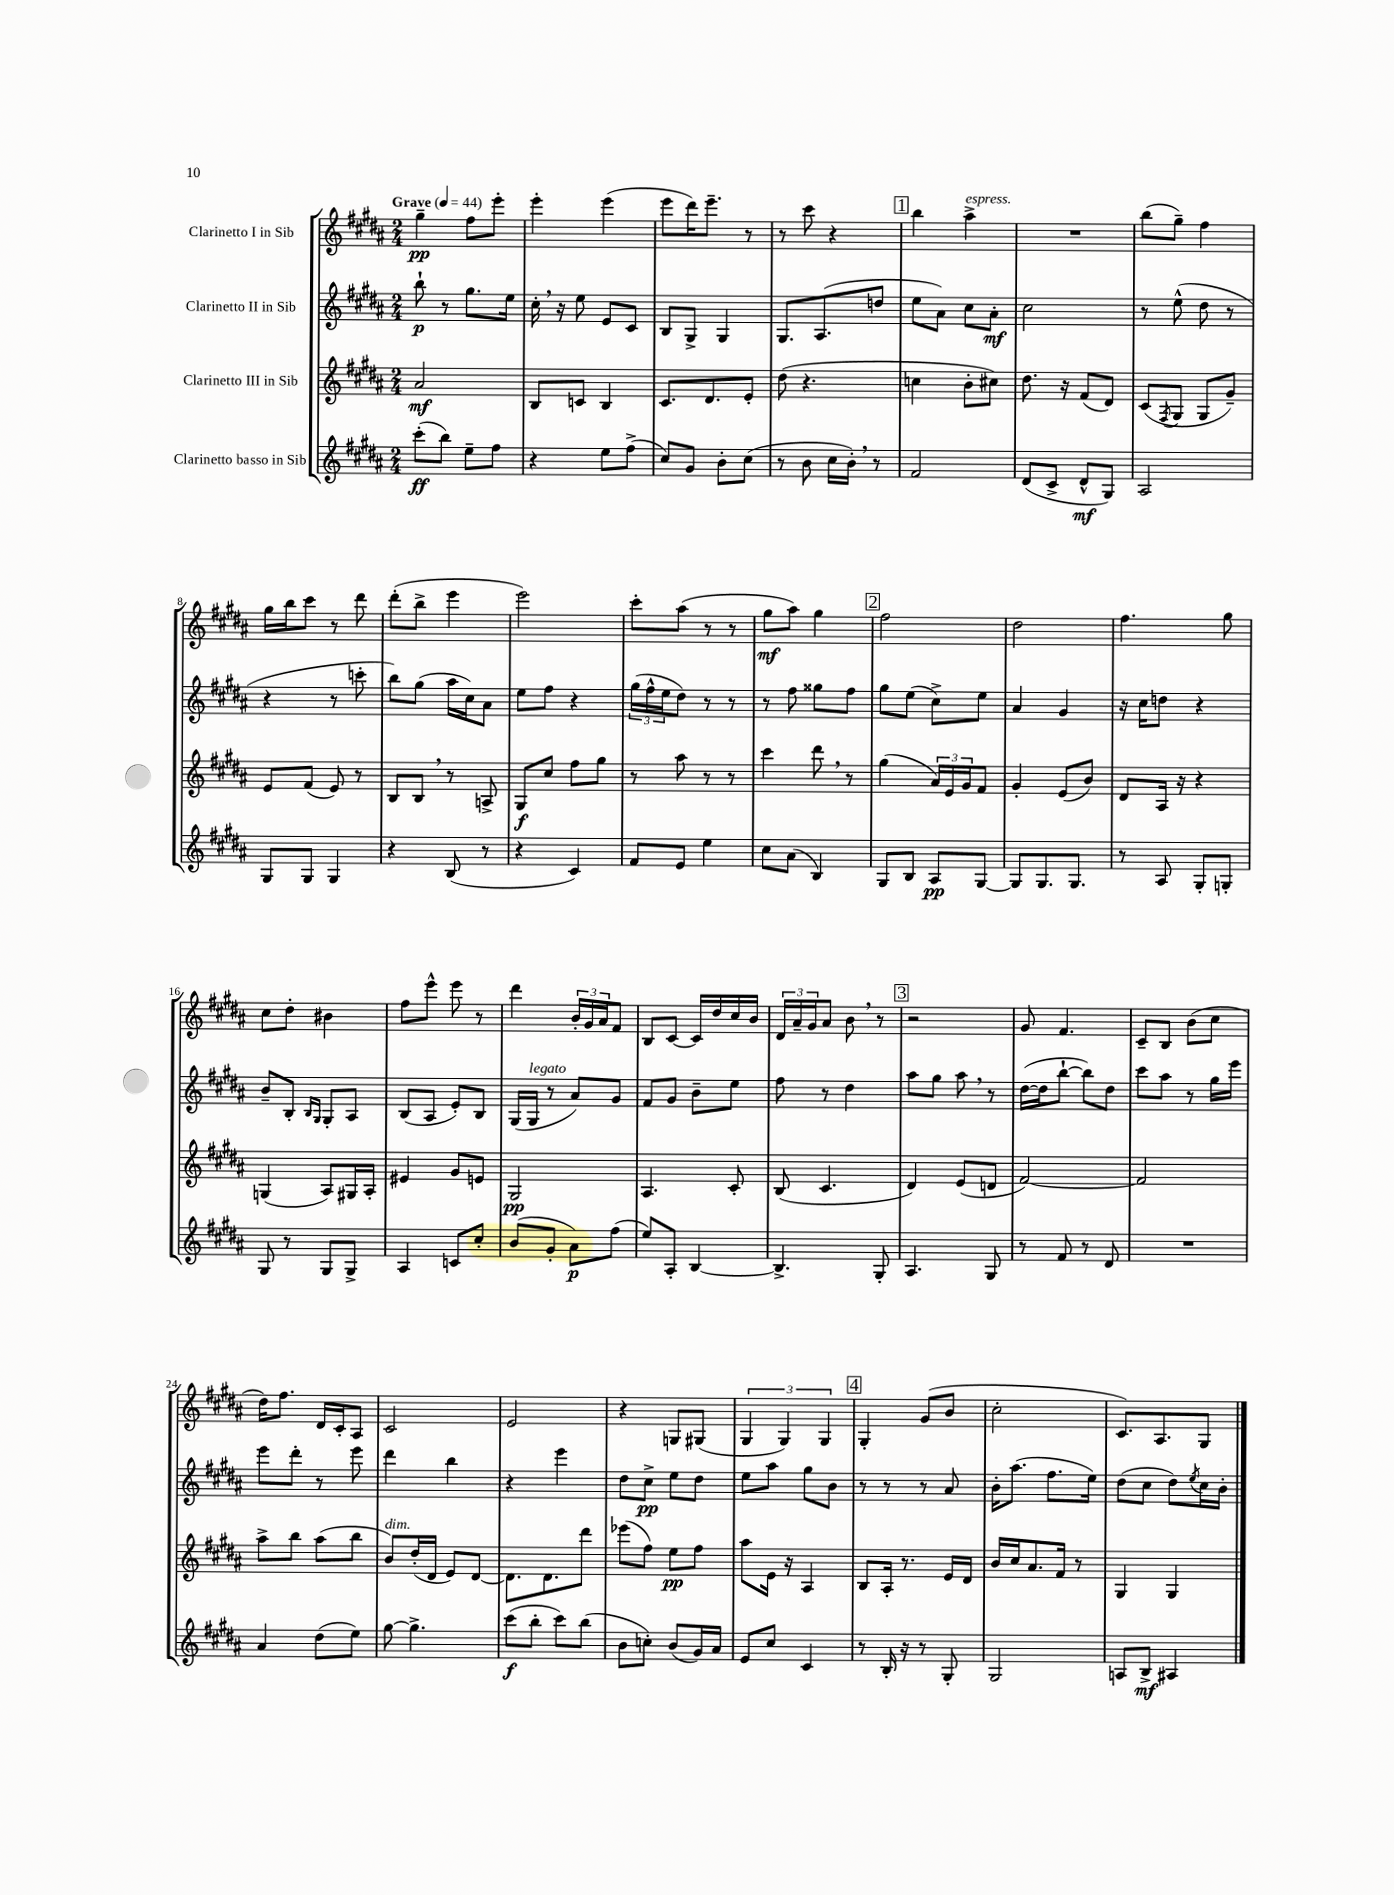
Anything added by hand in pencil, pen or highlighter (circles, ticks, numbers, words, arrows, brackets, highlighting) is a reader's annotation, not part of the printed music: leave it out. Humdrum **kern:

**kern	**kern	**kern	**kern
*staff4	*staff3	*staff2	*staff1
*clefG2	*clefG2	*clefG2	*clefG2
*k[f#c#g#d#a#]	*k[f#c#g#d#a#]	*k[f#c#g#d#a#]	*k[f#c#g#d#a#]
*M2/4	*M2/4	*M2/4	*M2/4
*MM44	*MM44	*MM44	*MM44
(8ccc#'	2a#	8bb`	4gg#~
8bb)	.	8r	.
8ee~	.	8.gg#	8ff#
8ff#	.	.	8eee'
.	.	16ee	.
=	=	=	=
4r	8B	16cc#'	4eee'
.	.	16r	.
.	8c	8ee	.
8ee	4B	8e	(4eee
(8ff#^	.	8c#	.
=	=	=	=
8cc#)	8.c#	8B	8eee
8g#	.	8G#^	16ddd#)
.	8.d#	.	8.eee~
8b'	.	4G#	.
(8cc#	8e'	.	8r
=	=	=	=
8r	(8dd#	8.G#	8r
8b	4.r	.	8ccc#
.	.	(8.A#	.
16cc#	.	.	4r
16b')	.	.	.
8r	.	8dd	.
=	=	=	=
2f#	4cc	8ee	4bb
.	.	8a#)	.
.	8b'	8cc#	4aa#^
.	8cc#)	8a#'	.
=	=	=	=
(8d#	8.dd#	2cc#	2r
8c#^	.	.	.
.	16r	.	.
8d#^^	(8f#	.	.
8G#)	8d#)	.	.
=	=	=	=
2A#	(8c#	8r	(8bb
.	8qF#	.	.
.	8G#	(8ee^^	8gg#~)
.	8G#	8dd#	4ff#
.	8g#~)	8r	.
=	=	=	=
8G#	8e	4r	16gg#
.	.	.	16bb
8G#	(8f#	.	8ccc#
4G#	8e)	8r	8r
.	8r	8ccc'	8ddd#
=	=	=	=
4r	8B	8bb)	(8ddd#'
.	8B	(8gg#	8bb^
(8B	8r	16aa#	4eee
.	.	16cc#)	.
8r	8A^	8a#	.
=	=	=	=
4r	8G#	8ee	2eee)
.	8cc#	8ff#	.
4c#)	8ff#	4r	.
.	8gg#	.	.
=	=	=	=
8f#	8r	(24gg#	8ccc#'
.	.	24ff#^^	.
.	.	24ee	.
8e	8aa#	8dd#)	(8aa#
4ee	8r	8r	8r
.	8r	8r	8r
=	=	=	=
8cc#	4ccc#	8r	8gg#
(8a#	.	8ff#	8aa#)
4B)	8ddd#	8gg##	4gg#
.	8r	8ff#	.
=	=	=	=
8G#	(4gg#	8gg#	2ff#
8B	.	(8ee	.
8A#	24a#)	8cc#^)	.
.	24e	.	.
.	24g#	.	.
[8G#	8f#	8ee	.
=	=	=	=
8G#]	4g#'	4a#	2dd#
8.G#	.	.	.
.	(8e	4g#	.
8.G#	.	.	.
.	8b)	.	.
=	=	=	=
8r	8d#	16r	4.ff#
.	.	16cc#	.
8A#	16A#	8dd	.
.	16r	.	.
8G#'	4r	4r	.
8G'	.	.	8gg#
=	=	=	=
8G#	(4G	8b~	8cc#
8r	.	8B'	8dd#'
.	.	16qqB	.
.	.	16qqG#	.
8G#	8A#)	8G#'	4b#
8G#^	16G#	8A#	.
.	16A#'	.	.
=	=	=	=
4A#	4e#	(8B	8ff#
.	.	8A#	8eee^^
8c	8g#	8e')	8eee
8cc#'	8e	8B	8r
=	=	=	=
(8b	2G#	(16G#	4ddd#
.	.	16G#	.
8g#'	.	8r	.
8a#)	.	8a#)	24b'
.	.	.	24g#
.	.	.	24a#
(8ff#	.	8g#	8f#
=	=	=	=
8ee)	4.A#	8f#	8B
8A#'	.	8g#	[8c#
[4B	.	8b~	16c#]
.	.	.	16dd#
.	8c#'	8ee	16cc#
.	.	.	16b
=	=	=	=
4.B^]	(8B	8ff#	24d#
.	.	.	24a#~
.	.	.	24g#
.	4.c#	8r	8a#
.	.	4dd#	8b
8G#'	.	.	8r
=	=	=	=
4.A#	4d#)	8aa#	2r
.	.	8gg#	.
.	(8e	8aa#	.
8G#	8d	8r	.
=	=	=	=
8r	[2f#)	([16dd#	8g#
.	.	16dd#]	.
8f#	.	[8bb`	4.f#
8r	.	8bb])	.
8d#	.	8dd#	.
=	=	=	=
2r	2f#]	8ccc#	8c#~
.	.	8aa#	8B
.	.	8r	(8b
.	.	16gg#	8cc#
.	.	16eee	.
=	=	=	=
4a#	8aa#^	8eee	16dd#)
.	.	.	8.ff#
.	8bb	8ddd#'	.
(8dd#	(8aa#	8r	16d#
.	.	.	16c#'
8ee)	8bb	8eee	8A#
=	=	=	=
[8gg#	8b)	4ddd#	2c#
4.gg#^]	(16dd#'	.	.
.	16d#	.	.
.	8e)	4bb	.
.	[8d#	.	.
=	=	=	=
(8ccc#	8.d#]	4r	2e
8bb'	.	.	.
.	8.d#	.	.
8ccc#)	.	4eee	.
(8bb	8ddd#	.	.
=	=	=	=
8b	(8eee-	8dd#	4r
8cc')	8ff#)	8cc#^	.
(8b	8ee	8ee	8G
16g#)	8ff#	8dd#	(8G#
16a#	.	.	.
=	=	=	=
8e	8aa#	8ee	6G#
8cc#	16e	8aa#	.
.	.	.	6G#)
.	16r	.	.
4c#	4A#	8gg#	.
.	.	.	6G#
.	.	8b	.
=	=	=	=
8r	8B	8r	4G#'
16B'	16A#'	8r	.
16r	8.r	.	.
8r	.	8r	(8g#
8G#'	16e	8a#	8b
.	16d#	.	.
=	=	=	=
2G#	16b	16b'	2cc#'
.	16cc#	(8.aa#	.
.	8.a#	.	.
.	.	8.ff#	.
.	16f#	.	.
.	8r	.	.
.	.	16ee)	.
=	=	=	=
8A	4G#	(8dd#	8.c#)
8B^	.	8cc#	.
.	.	.	8.A#
4A#	4G#	8dd#)	.
.	.	8qee	.
.	.	16cc#	8G#
.	.	16b'	.
==	==	==	==
*-	*-	*-	*-
